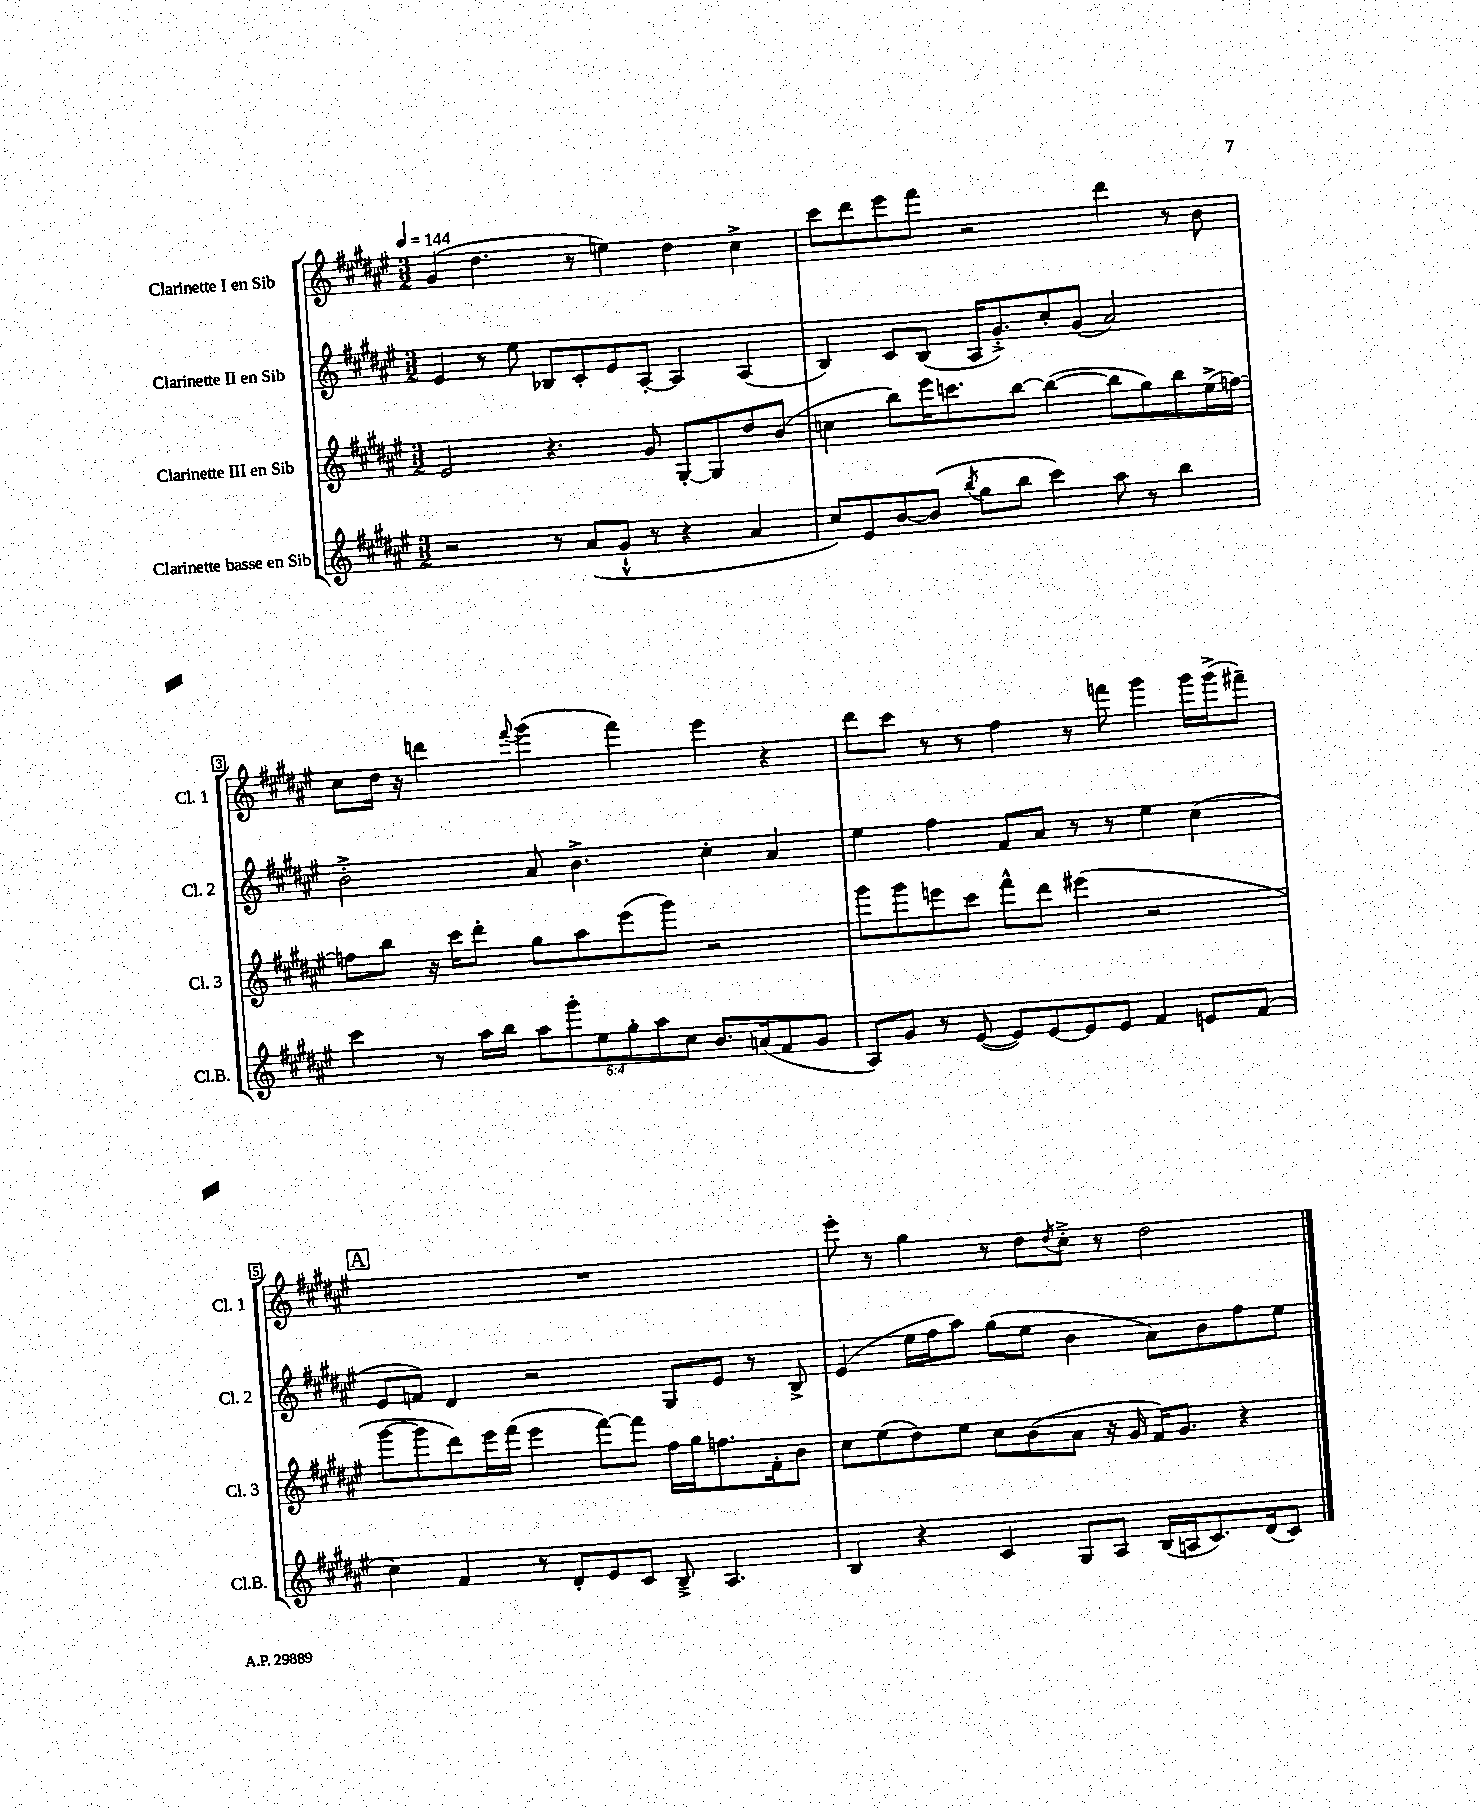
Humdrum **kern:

**kern	**kern	**kern	**kern
*staff4	*staff3	*staff2	*staff1
*clefG2	*clefG2	*clefG2	*clefG2
*k[f#c#g#d#a#e#]	*k[f#c#g#d#a#e#]	*k[f#c#g#d#a#e#]	*k[f#c#g#d#a#e#]
*M3/2	*M3/2	*M3/2	*M3/2
*MM144	*MM144	*MM144	*MM144
2r	2e#	4e#	(4g#
.	.	8r	4.dd#
.	.	8ee#	.
8r	4.r	8B-	.
(8a#	.	8c#'	8r
8g#`^^	.	8e#	4ee)
8r	8g#	[8A#'	.
4r	[8G#'	4A#]	4dd#
.	8G#]	.	.
4a#	8dd#	(4A#	4cc#^
.	(8b	.	.
=	=	=	=
8cc#)	4cc	4B)	8ccc#
8e#	.	.	8ddd#
[8b	8bb)	8c#	8eee#
(8b]	16eee#	(8B	8fff#
.	8.ccc	.	.
8qbb	.	.	.
8gg#	.	16A#	2r
.	.	8.g#'^)	.
8bb	[8bb	.	.
4ccc#)	(4bb_	8cc#'	.
.	.	(8g#	.
8aa#	8bb]	2a#)	4ddd#
8r	8gg#)	.	.
4bb	8bb	.	8r
.	(16ee#^	.	8b
.	[16ff)	.	.
=	=	=	=
4ccc#	8ff]	2b'^	8cc#
.	8bb	.	16dd#
.	.	.	16r
8r	16r	.	4ddd
.	16ccc#	.	.
16aa#	8ddd#'	.	.
16bb	.	.	.
.	.	.	8qqfff#
12aa#	8gg#	8a#	(4ggg#
12ggg#'	.	.	.
.	8aa#	4.b^	.
12ee#	.	.	.
12gg#'	(8eee#	.	4fff#)
12aa#	.	.	.
.	8ggg#)	.	.
12cc#	.	.	.
8.b	2r	4cc#'	4eee#
(16a	.	.	.
8f#	.	4a#	4r
8g#	.	.	.
=	=	=	=
8A#)	8ggg#	4ee#	8ddd#
8g#	8ggg#	.	8ccc#
8r	8eee	4ff#	8r
([8e#	8ccc#	.	8r
8e#])	8fff#^^	8f#	4ff#
[8e#	8ddd#	8a#	.
8e#]	(4eee#	8r	8r
8e#	.	8r	8fff
4f#	2r	4ee#	4ggg#
8e	.	(4cc#	16ggg#
.	.	.	(16ggg#^
(8f#	.	.	8fff#~)
=	=	=	=
4cc#)	[8ggg#	8e#	1.r
.	8ggg#]	8f)	.
4f#	8ddd#)	4d#	.
.	16eee#	.	.
.	(16fff#	.	.
8r	4eee#	2r	.
8d#'	.	.	.
8e#	[8fff#)	.	.
8c#	8fff#]	.	.
8B~^	16ff#	8G#	.
.	16gg#	.	.
4.A#	8.ff	8e#	.
.	.	8r	.
.	16f#'	.	.
.	8b	8B^	.
=	=	=	=
4B	8cc#	(4e#	8eee#'
.	(8ee#	.	8r
4r	8dd#)	16ee#	4gg#
.	.	16ff#	.
.	8ee#	8aa#)	.
4c#	8cc#	(8gg#	8r
.	(8b	8ee#	8dd#
.	.	.	8qdd#
8G#	8a#	4b	8cc#'^
8A#	16r	.	8r
.	16g#	.	.
(16B	16f#)	8a#)	2dd#
16A	8.g#	.	.
8.c#)	.	8b	.
.	4r	8ff#	.
(16d#	.	.	.
8c#)	.	8ee#	.
==	==	==	==
*-	*-	*-	*-
